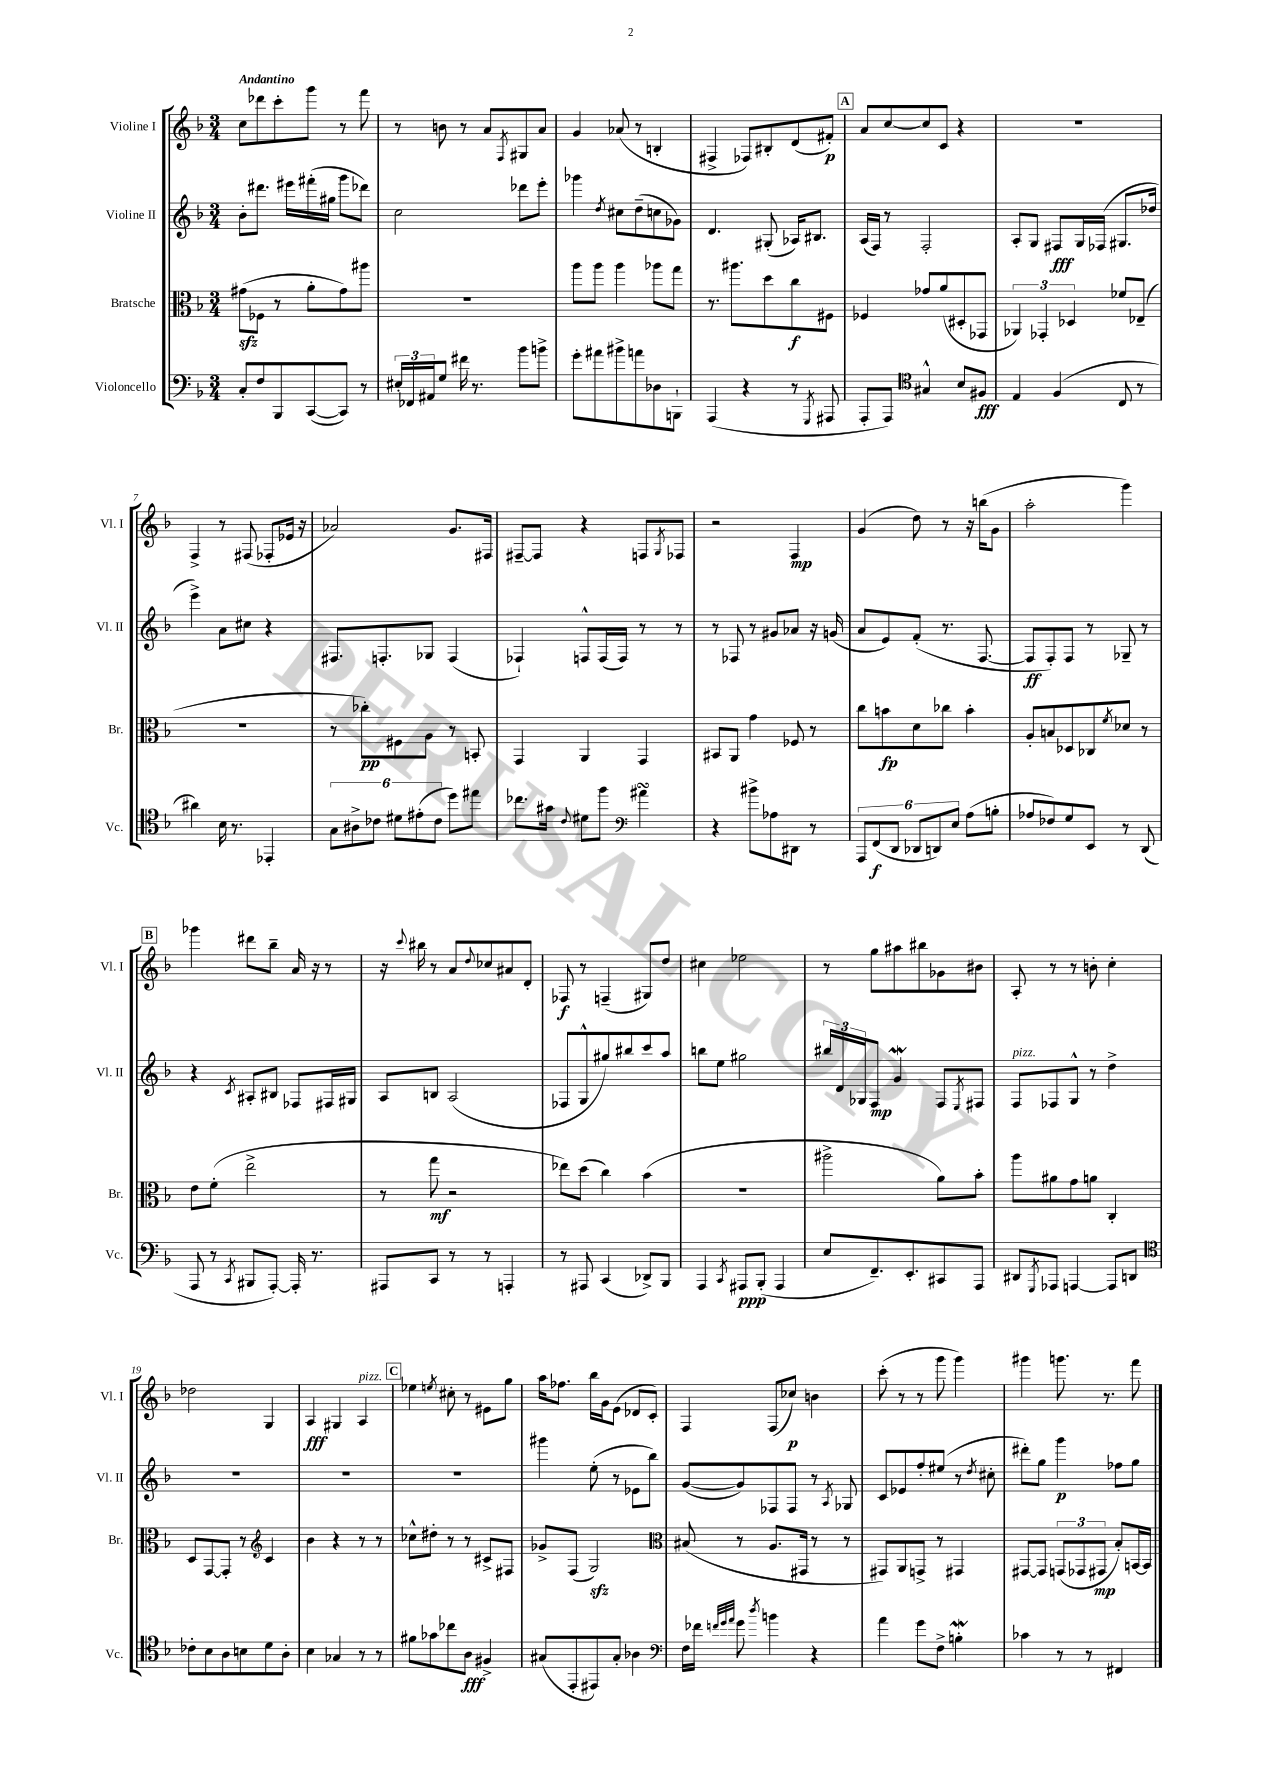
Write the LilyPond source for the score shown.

<<
\new StaffGroup <<
\new Staff = "s0" \with { instrumentName = "Violine I" shortInstrumentName = "Vl. I" } {
    \clef treble \key f \major \numericTimeSignature \time 3/4 \tempo "Andantino"
    c''8 des'''8 c'''8-. g'''8 r8 f'''8 |
    r8 b'8 r8 a'8 \acciaccatura { f8 } gis8 a'8 |
    g'4 aes'8( r8 b4-. |
    fis4-> fes8) bis8-. d'8( fis'8-.\p) |
    \mark \markup { \box "A" } a'8 c''8~ c''8 c'8 r4 |
    R2. |
    f4-> r8 fis8( fes8-. ees'16 r16 |
    aes'2) g'8. fis16 |
    fis8~-- fis8 r4 f8 \acciaccatura { g8 } fes8 |
    r2 f4\mp |
    g'4( d''8) r8 r16 b''16( g'8 |
    a''2-. g'''4) |
    \mark \markup { \box "B" } ges'''4 dis'''8 bes''8-- a'16 r16 r8 |
    r16 \appoggiatura { c'''8 } bis''16 r8 a'8 \appoggiatura { d''8 } ces''8 ais'8 d'8-. |
    fes8\f r8 f4--( gis8) d''8 |
    cis''4 ees''2 |
    r8 g''8 ais''8 bis''8 ges'8 bis'8 |
    a8-. r8 r8 b'8-. c''4-. |
    des''2 g4 |
    a4\fff gis4 a4^\markup { \italic "pizz." } |
    \mark \markup { \box "C" } ees''4 \acciaccatura { e''8 } cis''8-. r8 eis'8 g''8 |
    a''16 fes''8. bes''16 g'16 e'8( des'8 c'8-.) |
    f4 f8( ces''8\p) b'4 |
    c'''8-.( r8 r8 g'''8 g'''4) |
    gis'''4 g'''8. r8. f'''8 \bar "|." |
}
\new Staff = "s1" \with { instrumentName = "Violine II" shortInstrumentName = "Vl. II" } {
    \clef treble \key f \major \numericTimeSignature \time 3/4
    bes'8-. dis'''8. eis'''16 fis'''16-.( gis''16 g'''8 des'''8) |
    c''2 des'''8 e'''8-. |
    ges'''4 \acciaccatura { d''8 } cis''8 d''8--( c''8 ges'8) |
    d'4. gis8-.( aes16) bis8. |
    \mark \markup { \box "A" } a16( f16) r8 f2-. |
    a8-. g8 fis8\fff g16 fes16( gis8. des''16 |
    e'''4->) a'8 cis''8 r4 |
    fis8. f8.-. ges8 f4( |
    fes4-!) f8-^ f16( f16) r8 r8 |
    r8 fes8 r8 gis'8 aes'8 r16 g'16( |
    a'8 e'8) f'8-.( r8. f8.~ |
    f8\ff f8-.) f8 r8 ges8-- r8 |
    \mark \markup { \box "B" } r4 \acciaccatura { c'8 } ais8-. bis8 fes8 fis16 gis16 |
    a8 b8 a2( |
    fes8 g8-^ gis''8) bis''8 c'''8 a''8 |
    b''8 e''8 gis''2 |
    \tuplet 3/2 { bis''16 d'16 ges16 } f8\mp g'4\mordent f8 \acciaccatura { e8 } fis8 |
    f8^\markup { \italic "pizz." } fes8 g8-^ r8 d''4-> |
    R2. |
    R2. |
    \mark \markup { \box "C" } R2. |
    gis'''4 e''8-.( r8 ees'8 bes''8) |
    g'8~( g'8) fes8 fes8 r8 \acciaccatura { a8 } ges8 |
    c'8 ees'8 f''8-. eis''8( r8 \acciaccatura { d''8 } cis''8-. |
    dis'''8-.) g''8 g'''4\p fes''8 g''8 \bar "|." |
}
\new Staff = "s2" \with { instrumentName = "Bratsche" shortInstrumentName = "Br." } {
    \clef alto \key f \major \numericTimeSignature \time 3/4
    gis'8\sfz( fes8 r8 a'8-. gis'8) ais''8 |
    R2. |
    a''8 a''8 a''4 aes''8 g''8 |
    r8. ais''8. d''8 c''8\f fis8 |
    \mark \markup { \box "A" } fes4 ges'8 a'8( dis8-. ges,8 |
    \tuplet 3/2 { aes,4) ges,4-. des4 } fes'8 ees8--( |
    R2. |
    r8 ces''8-.\pp) fis8 a8 r8 b,8-. |
    g,4 a,4 g,4 |
    bis,8 a,8 g'4 fes8 r8 |
    c''8 b'8\fp d'8 ces''8 b'4-. |
    a8-. b8 des8 ces8 \acciaccatura { f'8 } des'8 r8 |
    \mark \markup { \box "B" } e'8 f'8-.( e''2-> |
    r8 g''8\mf r2 |
    ees''8) d''8( c''4) bes'4( |
    R2. |
    ais''2-> a'8) bes'8-. |
    a''8 ais'8 g'8 a'8 c4-. |
    d8 g,8~ g,8-. r8 \clef treble c'4 |
    bes'4 r4 r8 r8 |
    \mark \markup { \box "C" } ces''8-^ dis''8-. r8 r8 cis'8-> fis8 |
    ges'8-> f8( g2\sfz) |
    \clef alto bis8( r8 a8. gis,16 r8 r8 |
    gis,8) a,8 g,8-> r8 gis,4 |
    gis,8~ gis,8 \tuplet 3/2 { g,8( ges,8 gis,8\mp } bes8-.) b,16~ b,16 \bar "|." |
}
\new Staff = "s3" \with { instrumentName = "Violoncello" shortInstrumentName = "Vc." } {
    \clef bass \key f \major \numericTimeSignature \time 3/4
    c8-. f8 bes,,8 c,8~( c,8) r8 |
    \tuplet 3/2 { eis16-. fes,16 ais,16 } g8 fis'16 r8. bes'8 b'8-> |
    g'8-. ais'8 bis'8-> a'8 des8 b,,8-! |
    a,,4( r4 r8 \acciaccatura { g,,8 } ais,,8 |
    \mark \markup { \box "A" } a,,8-. a,,8) \clef tenor gis4-^ bes8 fis8\fff |
    e4 f4( c8 r8 |
    ais'4) bes16 r8. ees,4-. |
    \tuplet 6/4 { g8 ais8-> ces'8 dis'8 eis'8-.( ces'8 } d''8) eis''8 |
    ces''8. gis'16 \appoggiatura { c'8 } dis'8 f''8 \clef bass ais'4\turn |
    r4 bis'8-> aes8 dis,8 r8 |
    \tuplet 6/4 { a,,8 f,8\f( d,8 des,8 d,8) e8 } a8( b8-. |
    aes8 fes8) g8 e,8 r8 d,8( |
    \mark \markup { \box "B" } a,,8 r8 \acciaccatura { c,8 } bis,,8 a,,8~-.) a,,16-. r8. |
    ais,,8 c,8 r8 r8 a,,4-. |
    r8 ais,,8 c,4( des,8->) bes,,8 |
    a,,4 \acciaccatura { c,8 } ais,,8\ppp bes,,8-.( ais,,4 |
    e8 f,8.--) e,8.-. cis,8 a,,8 |
    dis,8 \acciaccatura { g,,8 } aes,,8 a,,4~ a,,8 d,8 |
    \clef tenor ces'8-. bes8 a8 b8 d'8 a8-. |
    bes4 ges4 r8 r8 |
    \mark \markup { \box "C" } fis'8 ges'8 ces''8 a8\fff fis4-> |
    gis8( e,8-. eis,8) gis8-. aes4 |
    \clef bass f16 fes'16 \grace { f'32 g'32 a'32 } g'8 \acciaccatura { d''8 } b'4 r4 |
    a'4 g'8 f8-> b4-.\mordent |
    ces'4 r8 r8 fis,4 \bar "|." |
}
>>
>>
